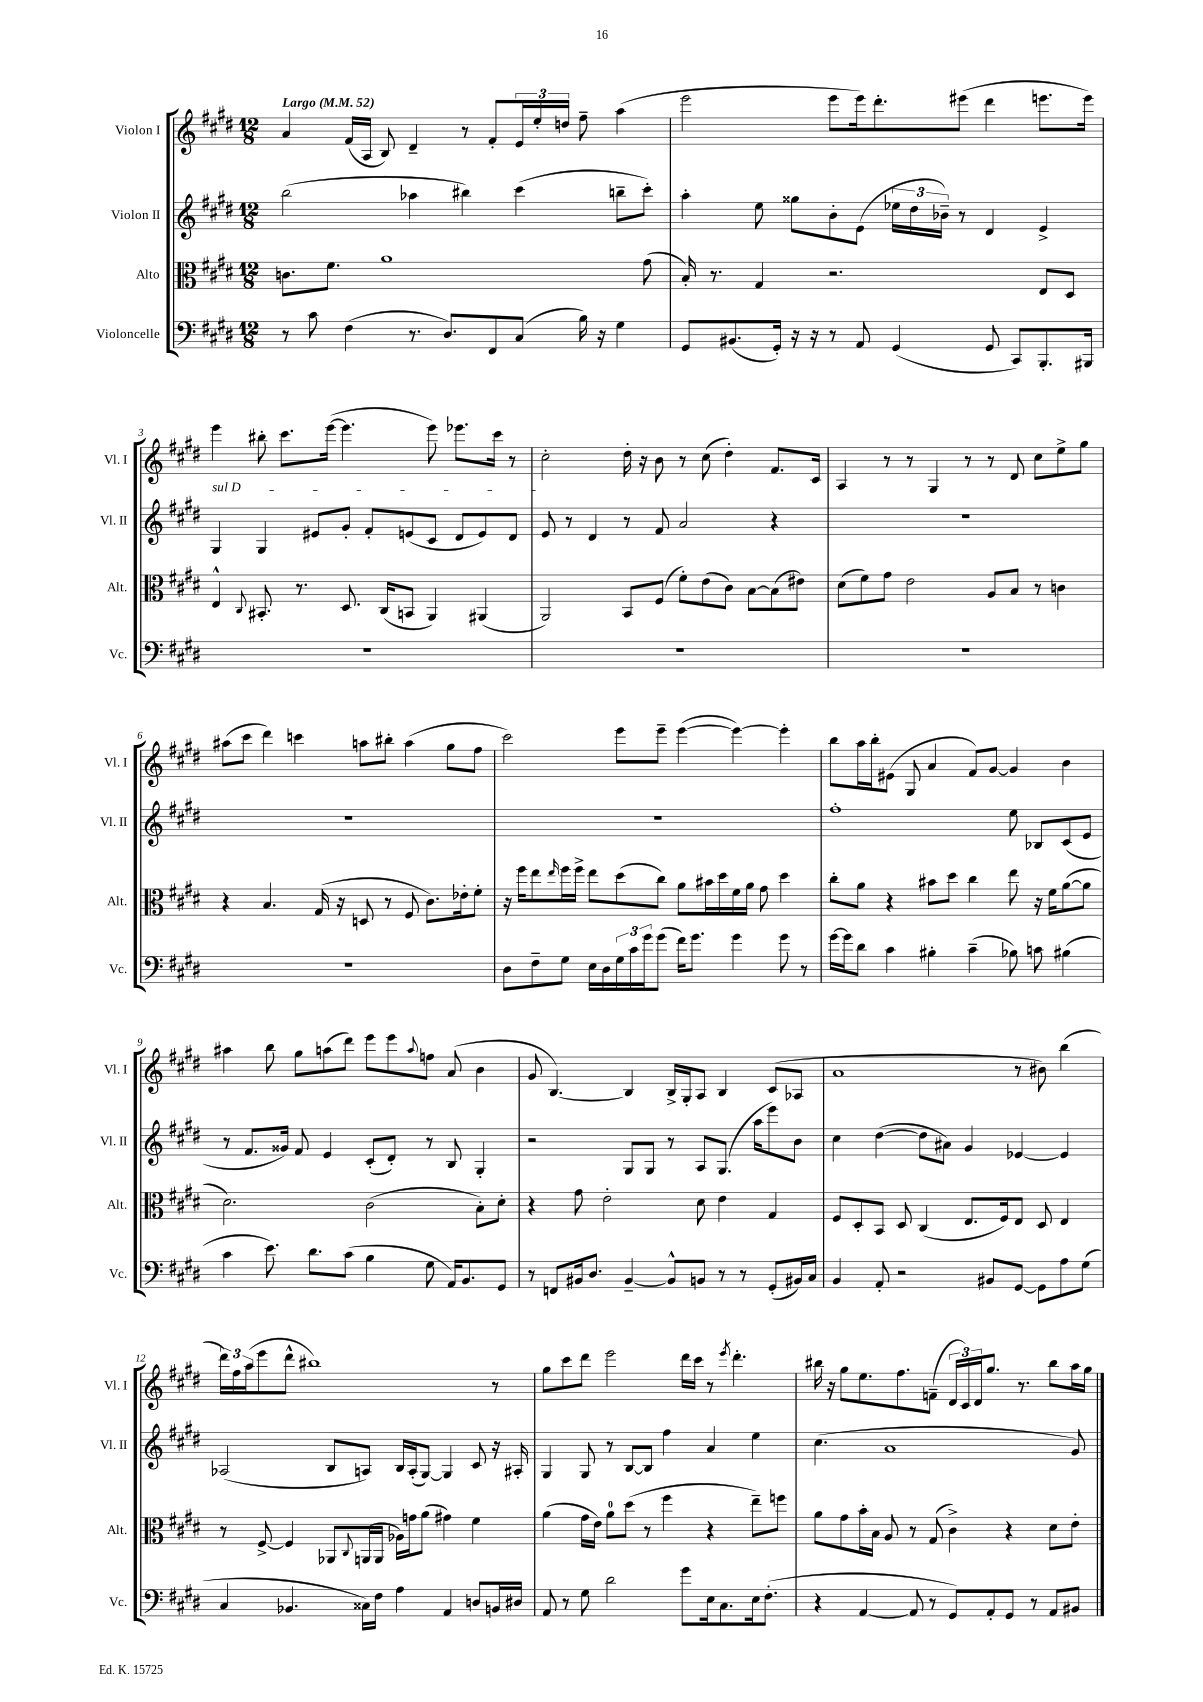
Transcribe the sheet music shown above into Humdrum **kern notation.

**kern	**kern	**kern	**kern
*staff4	*staff3	*staff2	*staff1
*clefF4	*clefC3	*clefG2	*clefG2
*k[f#c#g#d#]	*k[f#c#g#d#]	*k[f#c#g#d#]	*k[f#c#g#d#]
*M12/8	*M12/8	*M12/8	*M12/8
*MM52	*MM52	*MM52	*MM52
8r	8.c	(2bb	4a
8c#	.	.	.
.	8.f#	.	.
(4F#	.	.	(16f#
.	.	.	16A
.	1a	.	8B)
8.r	.	4aa-	4d#~
8.D#)	.	.	.
.	.	4bb#)	8r
8FF#	.	.	8f#'
(8C#	.	(4ccc#	24e
.	.	.	24ee'
.	.	.	24dd
16B)	.	.	8ff#~
16r	.	.	.
4G#	.	8bb~	(4aa
.	(8g#	8ccc#')	.
=	=	=	=
8GG#	16B')	4aa'	2eee
.	8.r	.	.
(8.BB#	.	.	.
.	4G#	8ee	.
16GG#')	.	.	.
16r	.	8gg##	.
16r	.	.	.
8r	2.r	8b'	8eee
8AA	.	(8e	16eee)
.	.	.	8.ddd#'
(4GG#	.	24ee-	.
.	.	24dd#	.
.	.	24b-~)	.
.	.	8r	(8eee#
8GG#	.	4d#	4ddd#
8CC#)	.	.	.
8.BBB'	8E	4e^	8.eee
.	8D#	.	.
16BBB#	.	.	16eee)
=	=	=	=
1.r	4E^^	4G#	4eee
.	8qqC#	.	.
.	8.BB#'	4G#	8bb#'
.	.	.	8.ccc#
.	8.r	.	.
.	.	8e#	.
.	.	.	([16eee
.	8.D#	8g#'	4.eee]
.	.	8f#'	.
.	(16C#	.	.
.	8BB	(8e	.
.	4AA)	8c#	8eee)
.	.	8d#	8.eee-
.	(4AA#	8e)	.
.	.	.	16ccc#
.	.	8d#	8r
=	=	=	=
1.r	2AA)	8e	2cc#'
.	.	8r	.
.	.	4d#	.
.	8BB	8r	16dd#'
.	.	.	16r
.	(8F#	8f#	8b
.	8f#')	2a	8r
.	(8e	.	(8cc#
.	8c#)	.	4dd#')
.	[8B	.	.
.	(8B]	4r	8.f#
.	8e#)	.	.
.	.	.	16c#
=	=	=	=
1.r	(8d#	1.r	4A
.	8f#)	.	.
.	8g#	.	8r
.	2e	.	8r
.	.	.	4G#
.	.	.	8r
.	8A	.	8r
.	8B	.	8d#
.	8r	.	8cc#
.	4c	.	8ee^
.	.	.	8gg#
=	=	=	=
1.r	4r	1.r	(8aa#
.	.	.	8ccc#
.	4.B	.	4ddd#)
.	.	.	4ccc
.	(16G#	.	.
.	16r	.	.
.	8D	.	8aa
.	8r	.	8bb#'
.	8F#	.	(4aa
.	8.c#)	.	.
.	.	.	8gg#
.	16e-'	.	.
.	8f#'	.	8ff#
=	=	=	=
8D#	16r	1.r	2ccc#)
.	16ff#	.	.
8F#~	8ee	.	.
.	16qqee	.	.
8G#	16ff#	.	.
.	16ff#^	.	.
16E	8ee	.	.
16D#	.	.	.
24G#	(8dd#	.	8eee
24c#	.	.	.
24g#	.	.	.
(8g#	8cc#)	.	8eee~
16f#)	8a	.	([4eee
8.g#	.	.	.
.	16b#	.	.
.	16dd#	.	.
4g#	16f#	.	4eee_)
.	16a	.	.
.	8g#	.	.
8g#	4dd#	.	4eee']
8r	.	.	.
=	=	=	=
[16g#	8cc#'	1ff#'	8bb
16g#]	.	.	.
8d#	8a	.	16aa
.	.	.	16bb'
4c#	4r	.	(8e#
.	.	.	8G#
4B#'	8b#	.	4a
.	8dd#	.	.
(4c#~	4cc#	.	8f#)
.	.	.	[8g#
8B-)	8ee	8ee	4g#]
8c	16r	8B-	.
.	16f#	.	.
(4B#	([8a	(8c#	4b
.	8a]	8e	.
=	=	=	=
4c#	2.d#)	8r	4aa#
.	.	8.f#	.
8.e)	.	.	8bb
.	.	16g##)	.
.	.	8f#	8gg#
8.d#	.	.	.
.	.	4e	(8aa
(8c#	.	.	8ddd#)
4B	(2c#	(8c#'	8eee
.	.	8d#')	8eee
.	.	.	8qqaa
8G#	.	8r	8ff
16AA)	.	8B	(8a
8.BB	.	.	.
.	8B')	4G#'	4b
8GG#	8d#'	.	.
=	=	=	=
8r	4r	2r	8g#
8FF	.	.	[4.B)
16BB#	8g#	.	.
8.D#	.	.	.
.	2e'	.	.
[4BB#~	.	8G#	4B]
.	.	8G#	.
8BB#^^]	.	8r	16B^
.	.	.	16G#'
8BB	8d#	8A	8A
8r	4e	(8.G#	4B
8r	.	.	.
.	.	16aa	.
(8GG#'	4G#	8eee)	(8c#
16BB#)	.	8b	8A-
16C#	.	.	.
=	=	=	=
4BB	8F#	4cc#	1a
.	8D#'	.	.
8AA'	8BB	([4dd#	.
2r	8D#	.	.
.	(4C#	8dd#]	.
.	.	8a#)	.
.	8.E	4g#	.
8BB#	.	.	.
.	16F#)	.	.
[8GG#	8E	[4e-	8r
8GG#]	8D#	.	8b#)
8A	4E	4e-]	(4bb
(8G#	.	.	.
=	=	=	=
4C#	8r	(2A-	24ddd#)
.	.	.	24ff#
.	.	.	(24aa
.	[8F#^	.	8eee
4.BB-	4F#]	.	8ddd#^^
.	.	.	1bb#)
.	8AA-	8B	.
.	8qqC#	.	.
16C##)	(16AA	8A)	.
16F#	16AA	.	.
4A	16A-)	16B	.
.	16g	(16A'	.
.	(8a	[8G#)	.
4AA	4g#)	4G#]	.
8D	4f#	8c#	.
16BB	.	16r	8r
16D#	.	16A#'	.
=	=	=	=
8AA	(4a	4G#	8gg#
8r	.	.	8ccc#
8G#	16g#	8G#	8ddd#
.	16e)	.	.
2d#	8a	8r	2eee
.	(8dd#	[8B	.
.	8r	8B]	.
.	4ff#	4ff#	.
8g#	.	.	16ddd#
.	.	.	16ccc#
16E	4r	4a	8r
8.C#	.	.	.
.	.	.	8qeee
.	.	.	4.ddd#'
16E	8ee~)	4ee	.
(8.F#'	.	.	.
.	8ff	.	.
=	=	=	=
4r	8a	(4.cc#	16bb#
.	.	.	16r
.	8g#	.	8gg#
[4AA	16b'	.	8.ee
.	16B	.	.
.	8A	1a	.
.	.	.	8.ff#
8AA]	8r	.	.
8r	(8G#	.	(8f~
8GG#)	4c#^)	.	24d#
.	.	.	24c#)
.	.	.	24d#
8AA'	.	.	8.gg#
8GG#	4r	.	.
.	.	.	8.r
8r	.	.	.
8AA	8d#	.	8bb#
8BB#	8e'	8g#)	16aa
.	.	.	16gg#
==	==	==	==
*-	*-	*-	*-
